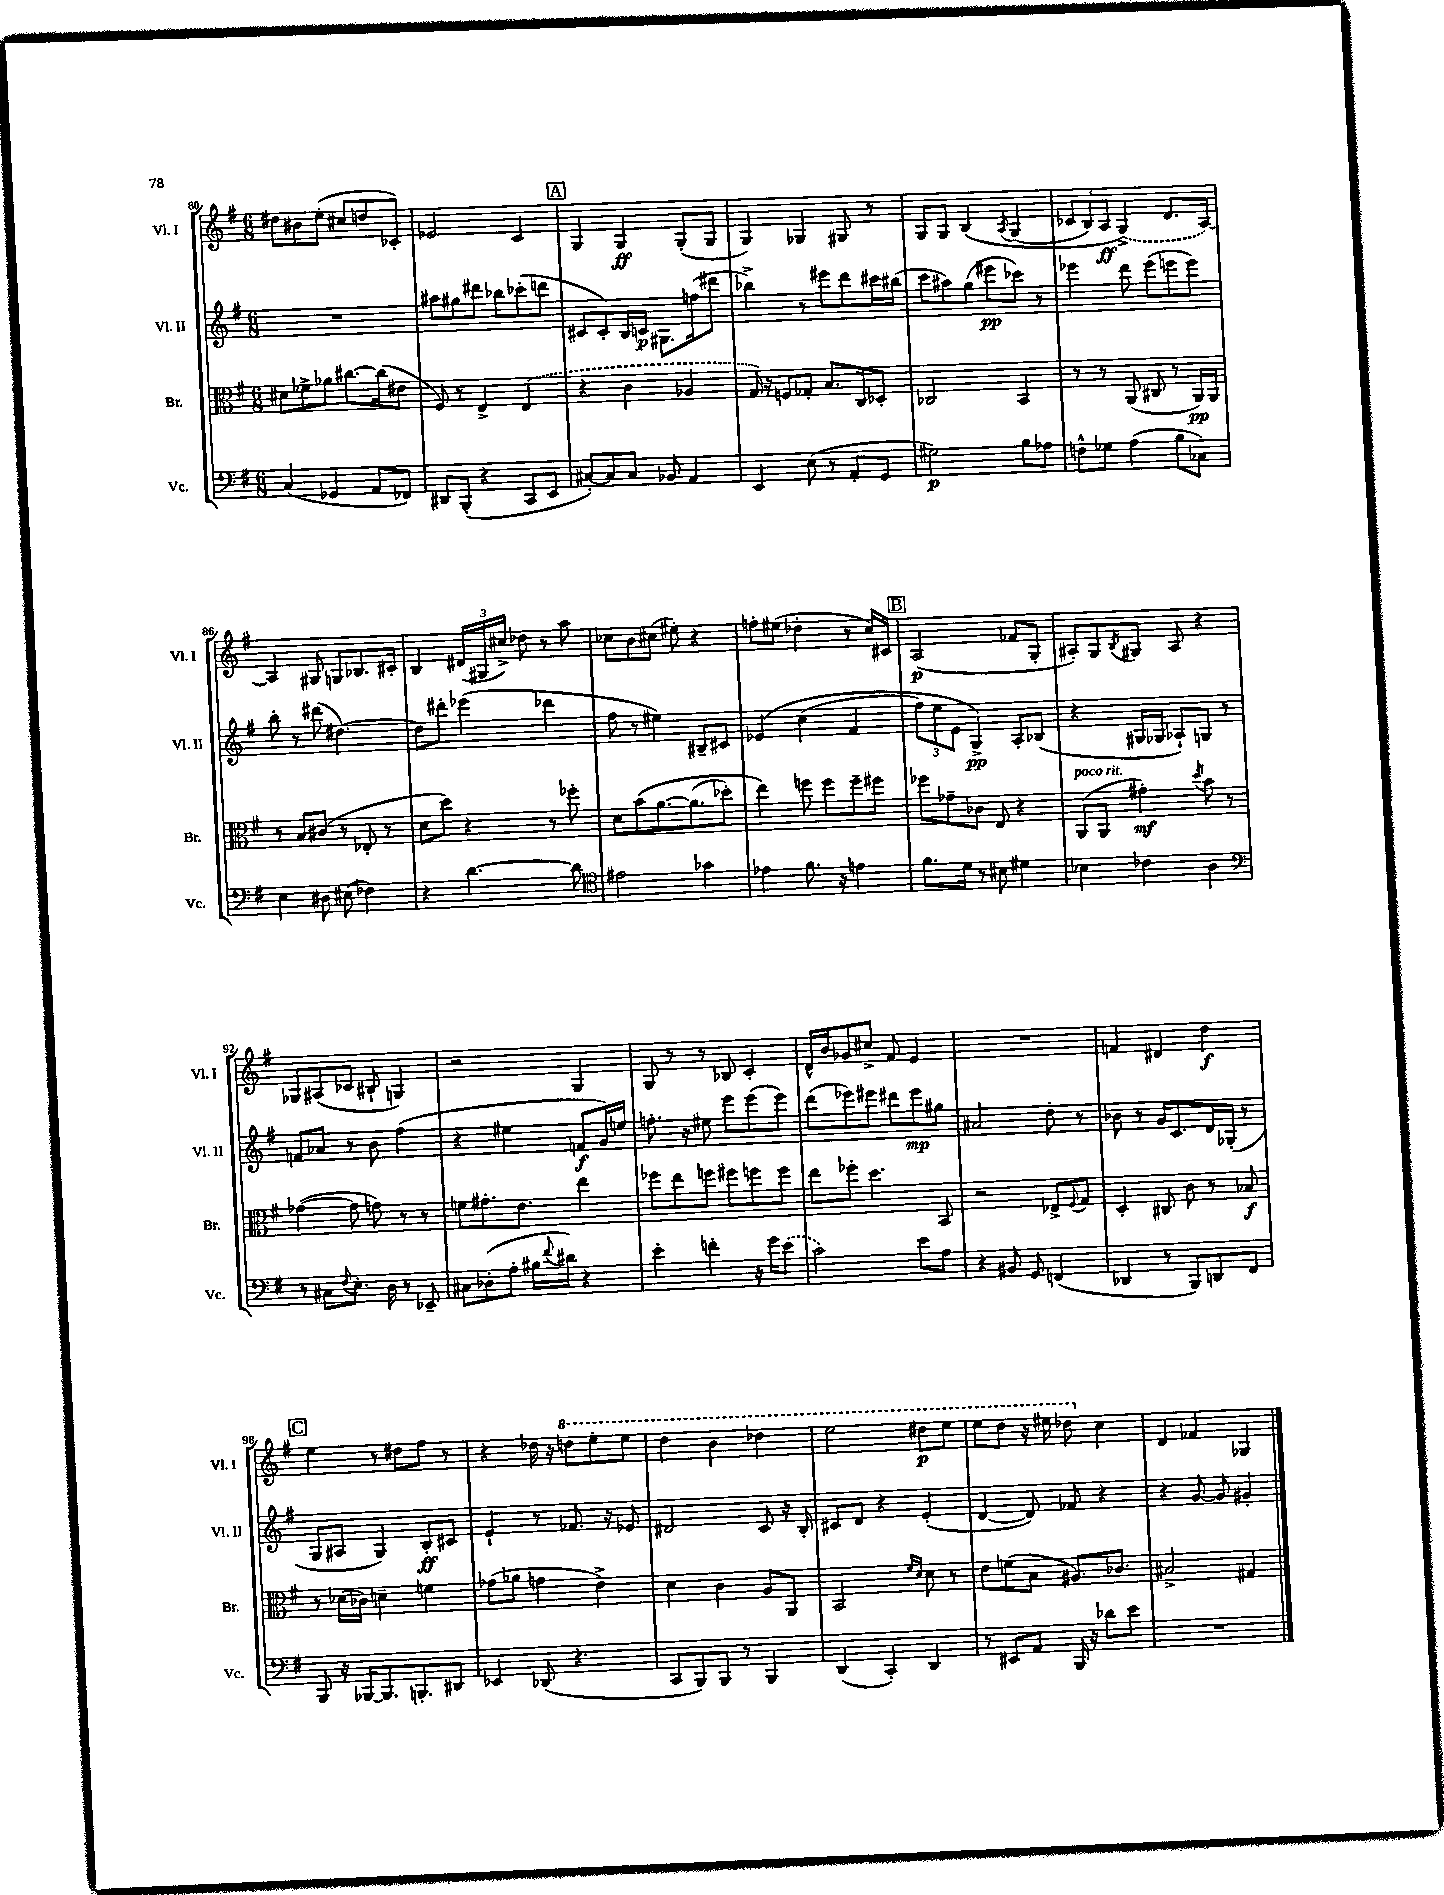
<<
\new StaffGroup <<
\new Staff = "s0" \with { instrumentName = "Vl. I" shortInstrumentName = "Vl. I" } {
    \clef treble \key g \major \numericTimeSignature \time 6/8
    dis''8 bis'8 e''8-.( cis''8 d''8 ces'8-.) |
    ees'2 c'4 |
    \mark \markup { \box "A" } g4 g4\ff g8-.( g8 |
    g4) ges4 gis8 r8 |
    g8 g8 b4\( \acciaccatura { a8 } g4( |
    \tuplet 3/2 { ces'8 b8) a8\ff } \once \slurDashed g4->(\) d'8. a16~) |
    a4 gis8 g8 bes8. cis'16-. |
    b4 \tuplet 3/2 { dis'16( gis16 cis''16->) } des''8 r8 a''8 |
    ces''8 b'8 cis''8( eis''8-.) r4 |
    f''8-. eis''8( des''4-. r8 c''16) cis'16 |
    \mark \markup { \box "B" } a2\p( fes'8 g8-. |
    ais8-.) g8 \acciaccatura { b8 } gis8 ais8 r4 |
    ges8 ais8( ces'8 bis8-! g4) |
    r2 g4 |
    g8 r8 r8 bes8 c'4-. |
    d'16-^ b'16 ges'8 cis''8-> fis'8 e'4 |
    R2. |
    f'4 dis'4 d''4\f |
    \mark \markup { \box "C" } e''4 r8 dis''8 fis''8 r8 |
    r4 des''16 r16 \ottava #1 d'''!8 e'''8-. e'''8 |
    d'''4 b''4 des'''4 |
    e'''2 dis'''8\p e'''8 |
    e'''8 d'''8 r16 eis'''16 des'''8 \ottava #0 c''4 |
    d'4 fes'4 ges4 \bar "|." |
}
\new Staff = "s1" \with { instrumentName = "Vl. II" shortInstrumentName = "Vl. II" } {
    \clef treble \key g \major \numericTimeSignature \time 6/8
    R2. |
    ais''8 gis''8 dis'''8 bes''8 ces'''8-.( d'''8 |
    \mark \markup { \box "A" } cis'8 cis'8-.) b16 c'16\p gis8. f''16( dis'''8 |
    bes''4->) r8 eis'''8 d'''8 cis'''16 bis''16( |
    c'''8 ais''8) g''8( eis'''8\pp ces'''8) r8 |
    ees'''4 d'''8 ees'''8( e'''8 e'''8) |
    b''8-. r8 dis'''8( dis''4.~) |
    dis''8 dis'''8-. ees'''4( des'''4 |
    fis''8 r8 eis''4) bis8-- cis'8 |
    ees'4\( c''4( fis'4 |
    \mark \markup { \box "B" } \tuplet 3/2 { fis''8) e''8 e'8 } g4->\pp\) a8-. bes8( |
    r4 gis16 ges16 aes8-!) g8 r8 |
    f'8 aes'8 r8 b'8 fis''4( |
    r4 eis''4 f'8\f g'16) e''16 |
    f''8.-. r16 eis''8 e'''8 e'''8( e'''8) |
    d'''8( ees'''8) eis'''8 dis'''8 eis'''8\mp gis''8 |
    ais'2 d''8-. r8 |
    bes'8 r8 g'16 c'8. d'16 ges16-.( r8 |
    \mark \markup { \box "C" } g8 ais8 g4) b8-.\ff cis'8 |
    e'4-! r8 fes'8. r16 ees'8 |
    dis'2 c'8 r16 b16-. |
    cis'8 d'8 r4 e'4-.( |
    d'4~ d'8) fes'8 r4 |
    r4 g'8~ g'8 gis'4-. \bar "|." |
}
\new Staff = "s2" \with { instrumentName = "Br." shortInstrumentName = "Br." } {
    \clef alto \key g \major \numericTimeSignature \time 6/8
    dis'8 fes'8-> aes'8 cis''8.~ cis''16( eis'8 |
    fis8) r8 e4-> \once \slurDashed e4( |
    \mark \markup { \box "A" } r4 c'4 aes4 |
    g16) r16 f8 ges8-. b8. c16 des8-. |
    ces2 b,4 |
    r8 r8 a,8( cis8 r8 a,16\pp) a,16 |
    r8 b8 cis'8( r8 ees8-. r8 |
    d'8 d''8) r4 r8 fes''8-. |
    d'8 b'8\( a'8.~ a'8.( des''8-.) |
    e''4\) f''8 f''8 f''8-- fis''8 |
    \mark \markup { \box "B" } fes''8 ges'8-- ces'8 e8 r4 |
    a,8^\markup { \italic "poco rit." }( a,8 gis'4-.\mf) \acciaccatura { d''8 } b'8 r8 |
    ges'4~( ges'8 g'8) r8 r8 |
    f'8 gis'8.-. e'8. e''4 |
    fes''8 e''8 f''8 fis''8 f''8 f''8 |
    e''8 fes''8-. d''4. b,8 |
    r2 ees8-> \appoggiatura { fis8 } g8 |
    d4-. cis8 c'8 r8 bes8\f |
    \mark \markup { \box "C" } r8 des'16( ces'16) d'4-- f'4 |
    ges'8( aes'8 g'4 e'4->) |
    d'4 c'4 a8 a,8 |
    b,2 \grace { fis'16 d'16 } d'8 r8 |
    e'8 f'8( b8 ais8.) ces'8. |
    bis2-> gis4 \bar "|." |
}
\new Staff = "s3" \with { instrumentName = "Vc." shortInstrumentName = "Vc." } {
    \clef bass \key g \major \numericTimeSignature \time 6/8
    c4( ges,4 a,8 fes,8) |
    dis,8 b,,8-.( r4 c,8 e,8 |
    \mark \markup { \box "A" } cis8~-.) cis8 cis8 bes,8 a,4 |
    e,4 e8( r8 a,8-. g,8 |
    gis2\p) b8 aes8 |
    f8-^ ges8 a4( b8 ces8) |
    e4 dis8 eis8( fes4) |
    r4 d'4.~ d'8 |
    \clef tenor eis'2 ges'4 |
    ees'4 fis'8. r16 e'4 |
    \mark \markup { \box "B" } fis'8. d'16 r8 bis8 dis'4 |
    bes4 ces'4 a4 |
    \clef bass r8 cis8 \appoggiatura { fis8 } e8.-. d16 r8 ees,8-- |
    cis8 des8-.( a8-. bis16 \appoggiatura { fis'8 } dis'16) r4 |
    e'4-. f'4-. r16 g'16 \once \slurDashed e'8( |
    c'2) e'8 a8 |
    r4 bis,8 g,8 f,4( |
    des,4 r8 b,,8) d,8 fis,8 |
    \mark \markup { \box "C" } b,,8 r16 bes,,16~ bes,,8. b,,8.-. dis,8 |
    ees,4 des,8( r4. |
    c,8 b,,8) b,,8 r8 b,,4 |
    d,4( c,4-.) d,4 |
    r8 eis,8 a,8 b,,16 r16 des'8 e'8 |
    R2. \bar "|." |
}
>>
>>
\layout { \context { \Score currentBarNumber = #80 } }
